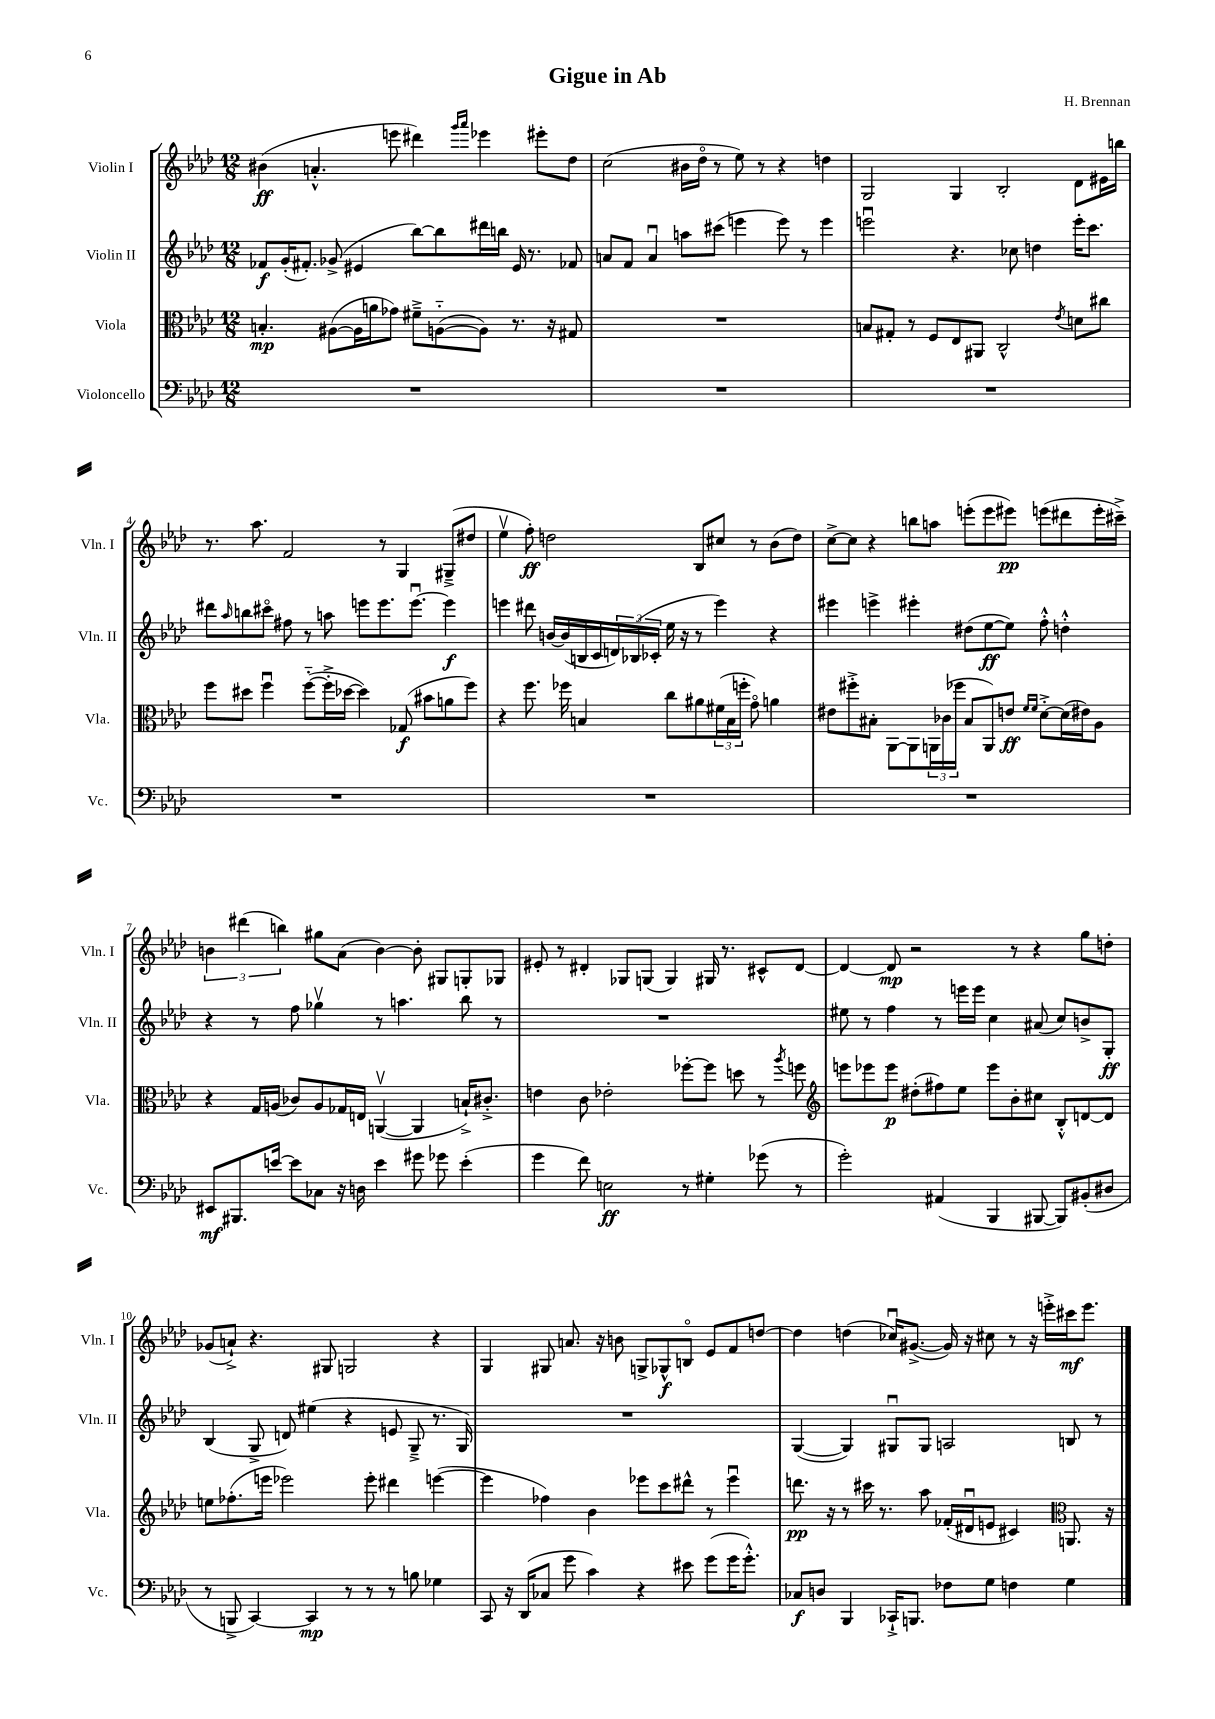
\header { title = "Gigue in Ab" composer = "H. Brennan" }
<<
\new StaffGroup <<
\new Staff = "s0" \with { instrumentName = "Violin I" shortInstrumentName = "Vln. I" } {
    \clef treble \key aes \major \numericTimeSignature \time 12/8
    bis'4\ff( a'4.-.-^ e'''8 dis'''4) \grace { g'''16 aes'''16 } ees'''4 eis'''8-. des''8 |
    c''2( bis'16 des''16\flageolet r8 ees''8) r8 r4 d''4 |
    g2 g4 bes2-. des'8 eis'16 b''16 |
    r8. aes''8. f'2 r8 g4 gis8--->( dis''8 |
    ees''4\upbow f''8-.\ff) d''2 bes8 cis''8 r8 bes'8( d''8) |
    c''8~-> c''8 r4 b''8 a''8 e'''8-.( e'''8 eis'''8\pp) e'''8( dis'''8 e'''16-. cis'''16--->) |
    \tuplet 3/2 { b'4 dis'''4( b''4) } gis''8 aes'8( b'4~) b'8-. gis8 g8-. ges8 |
    eis'8-. r8 dis'4-. ges8 g8( g4) gis16 r8. cis'8-^ dis'8~ |
    dis'4~ dis'8\mp r2 r8 r4 g''8 d''8-. |
    ges'8( a'8-!->) r4. gis8 g2 r4 |
    g4 gis8 a'8. r16 b'8 g8-> ges8-^\f b8\flageolet ees'8 f'8 d''8~ |
    d''4 d''4( ces''16\downbow) gis'8.~->( gis'16) r16 cis''8 r8 r16 e'''16-.-> cis'''16\mf e'''8. \bar "|." |
}
\new Staff = "s1" \with { instrumentName = "Violin II" shortInstrumentName = "Vln. II" } {
    \clef treble \key aes \major \numericTimeSignature \time 12/8
    fes'8\f g'16-.( fis'8.-.) ges'8->( eis'4 bes''8~) bes''8 dis'''16 b''16 eis'16 r8. fes'8 |
    a'8 f'8 a'4\downbow a''8 cis'''8( e'''4 e'''8) r8 e'''4 |
    e'''2\downbow r4. ces''8 d''4 e'''16-. c'''8. |
    dis'''8 \grace { aes''16 } b''8 cis'''8\flageolet fis''8 r8 a''8 e'''8 e'''8. e'''8.~\downbow e'''4\f |
    e'''4 dis'''8 b'16~ b'16( b16 c'16 \tuplet 3/2 { d'16) bes16( ces'16-. } ees''16 r16 r8 e'''4) r4 |
    eis'''4 e'''4-> eis'''4-. dis''8( ees''8~\ff ees''8) f''8-.-^ d''4-.-^ |
    r4 r8 f''8 ges''4\upbow r8 a''4. bes''8 r8 |
    R1. |
    eis''8 r8 f''4 r8 e'''16 e'''16 c''4 ais'8( c''8) b'8-> g8-.\ff |
    bes4( g8-> d'8) eis''4( r4 e'8 g8---> r8. g16) |
    R1. |
    g4~( g4) gis8\downbow gis8 a2 b8 r8 \bar "|." |
}
\new Staff = "s2" \with { instrumentName = "Viola" shortInstrumentName = "Vla." } {
    \clef alto \key aes \major \numericTimeSignature \time 12/8
    b4.-.\mp ais8~( ais16 a'16 ges'8) fis'8---> a8~-_( a8) r8. r16 gis8 |
    R1. |
    b8 gis8-. r8 f8 ees8 ais,8 c2-^ \acciaccatura { ees'8 } d'8 cis''8 |
    f''8 dis''8 f''4\downbow f''8~-_( f''16-.-> des''16~ des''4) ges8\f( bis'8 a'8 f''8) |
    r4 f''8. fes''16 b4 c''8 ais'8 \tuplet 3/2 { fis'16( b16 f''16-. } g'8\flageolet) a'4 |
    eis'8 fis''8-.-> bis8-. aes,8~ aes,8 \tuplet 3/2 { a,16 ces'16( fes''16 } bis8 a,8) e'8\ff \grace { f'16 f'16 } des'8~-.-> des'16( eis'16) aes8 |
    r4 g16 a16( ces'8) a8 ges16 e16 a,4~\upbow( a,4 b16-!->) cis'8.-.-> |
    e'4 c'8 ees'2-. fes''8~-. fes''8 d''8 r8 \acciaccatura { aes''8 } f''8 |
    \clef treble e'''8 ees'''8 ees'''8\p dis''8-.( fis''8) ees''8 ees'''8 bes'8-. cis''8 bes8-.-^ d'8~ d'8 |
    e''8 fes''8.-.( e'''16 ees'''2) ees'''8-. dis'''4 e'''4~( |
    e'''4 fes''4) bes'4 ees'''8 c'''8 dis'''8-^ r8 ees'''4\downbow |
    d'''8.\pp r16 r8 cis'''16 r8. aes''8 fes'16-.( dis'16\downbow e'8 cis'4) \clef alto a,8. r16 \bar "|." |
}
\new Staff = "s3" \with { instrumentName = "Violoncello" shortInstrumentName = "Vc." } {
    \clef bass \key aes \major \numericTimeSignature \time 12/8
    R1. |
    R1. |
    R1. |
    R1. |
    R1. |
    R1. |
    eis,8\mf bis,,8. e'16~ e'8 ces8 r16 d16 e'4 gis'8 ges'8 e'4-.( |
    g'4 f'8) e2\ff r8 gis4-. ges'8( r8 |
    g'2-.) ais,4( bes,,4 bis,,8~ bis,,8) bis,8-.( dis8 |
    r8 b,,8-> c,4~) c,4\mp r8 r8 r8 b8 ges4 |
    c,8 r16 des,16( ces8 g'8 c'4) r4 eis'8 g'8( g'16 g'8.-.-^) |
    ces8\f d8 bes,,4 ces,16-!-> b,,8. fes8 g8 f4 g4 \bar "|." |
}
>>
>>
